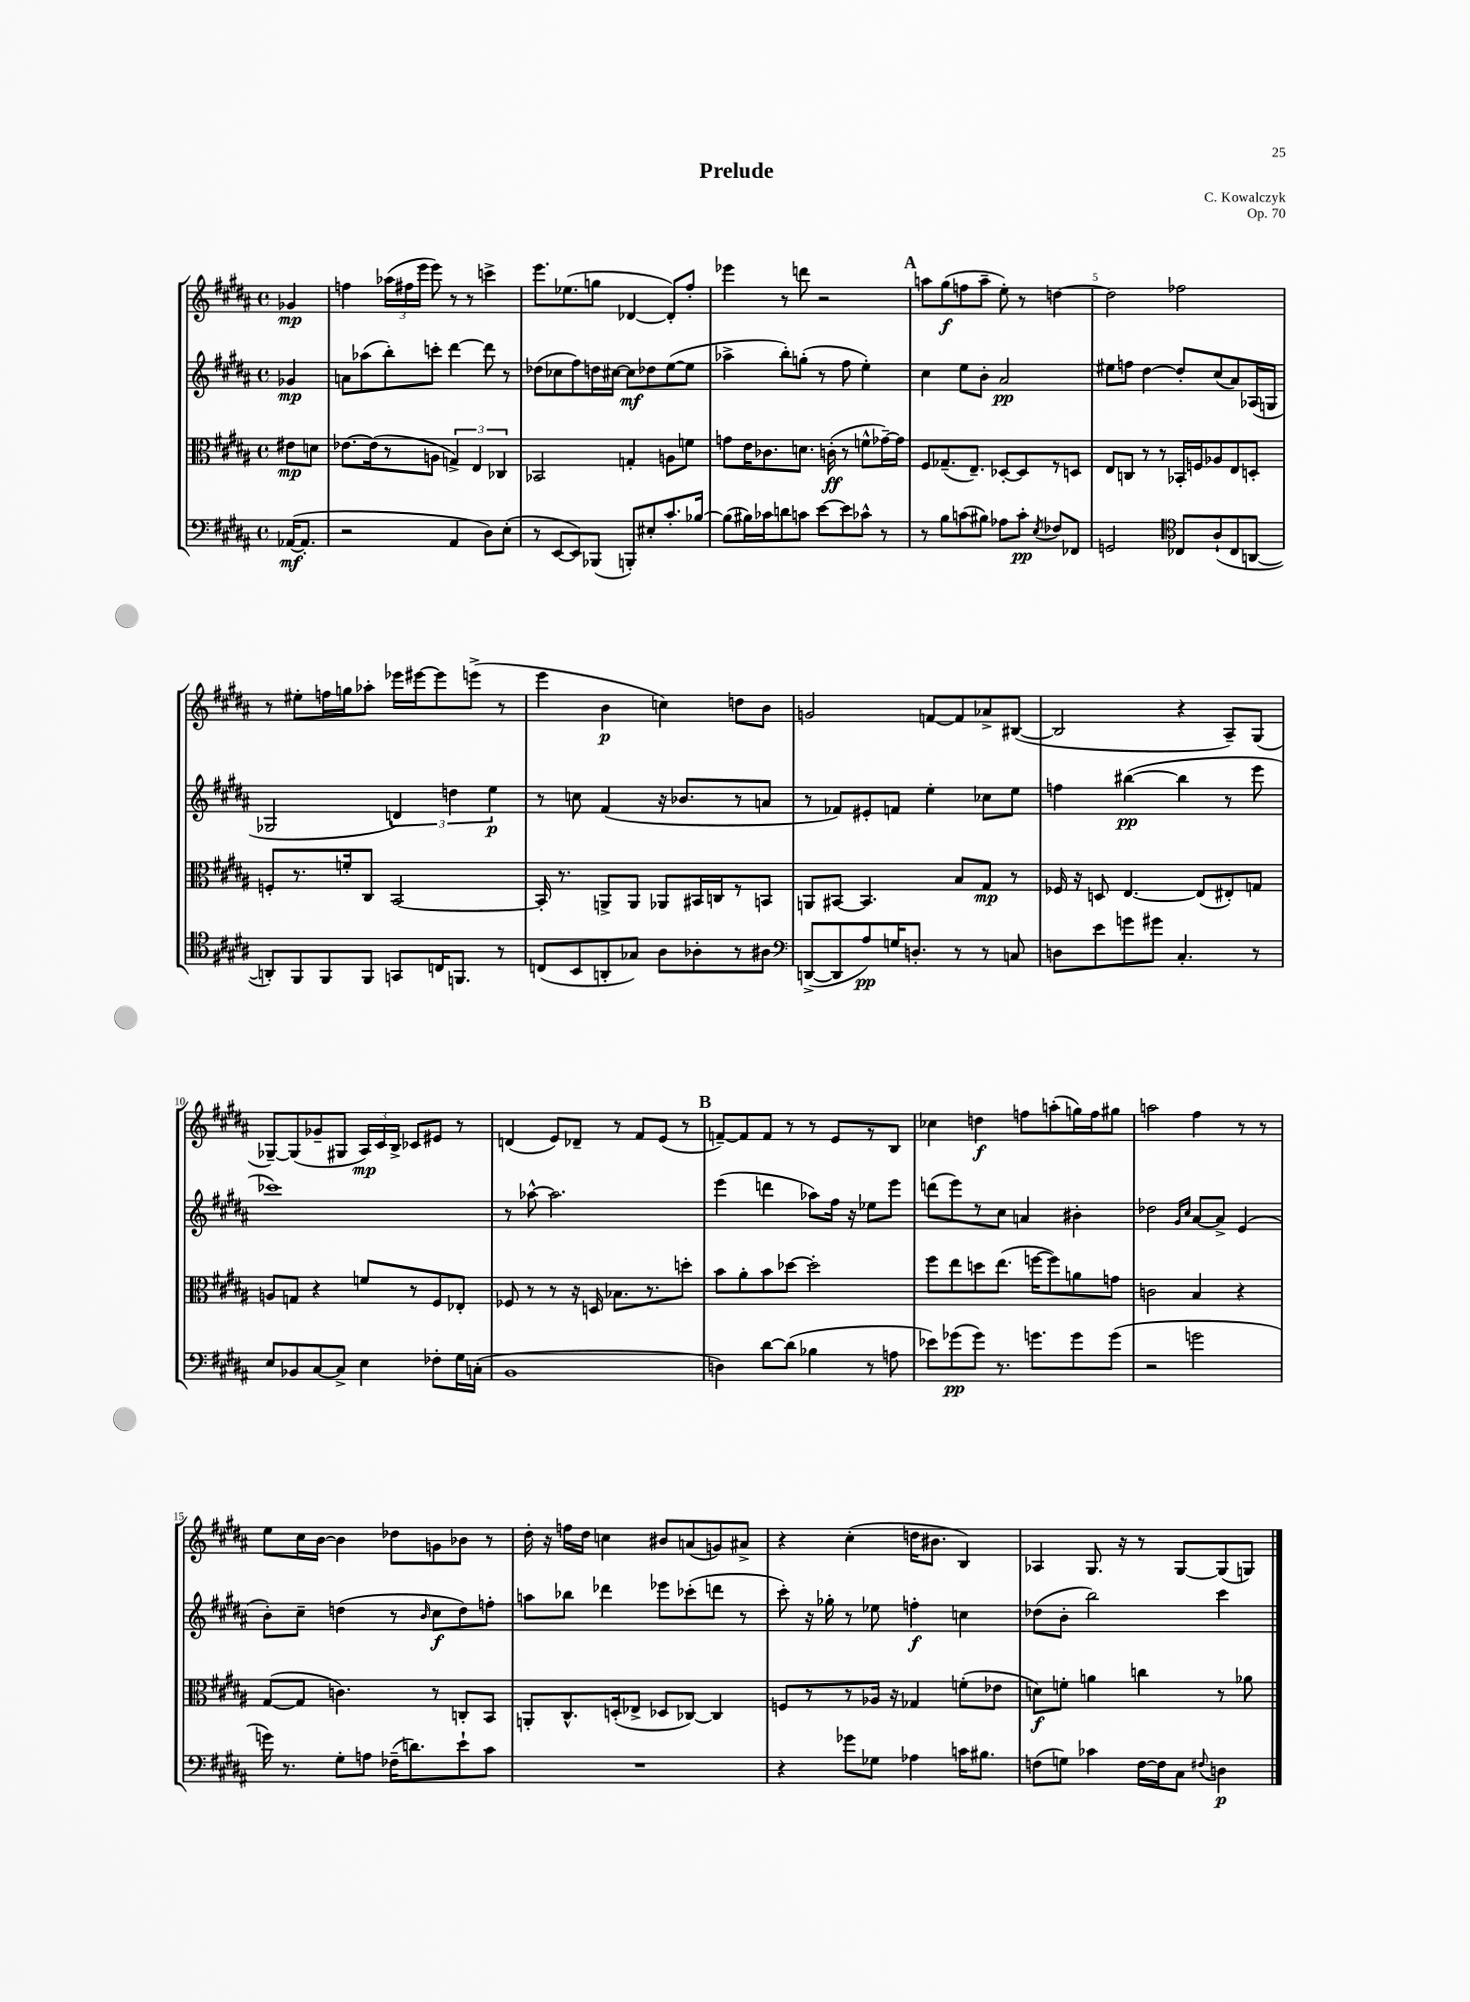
\header { title = "Prelude" composer = "C. Kowalczyk" opus = "Op. 70" }
<<
\new StaffGroup <<
\new Staff = "s0" {
    \clef treble \key b \major \defaultTimeSignature \time 4/4 \partial 4
    \autoBeamOff ges'4\mp |
    f''4 \tuplet 3/2 { aes''16[( fis''16 e'''16] } e'''8) r8 r8 c'''4-> |
    e'''8.[ ees''8.( g''8] des'4~ des'8[-.) fis''8]-. |
    ees'''4 r8 d'''8 r2 |
    \mark \markup { \bold "A" } a''8[ gis''8\f( f''8 a''8]-- e''8-.) r8 d''4~ |
    d''2 fes''2 |
    r8 eis''8[-. f''16 g''16 aes''8]-. ees'''16[ eis'''16~ eis'''8 e'''8]->( r8 |
    e'''4 b'4\p c''4) d''8[ b'8] |
    g'2 f'8[~ f'8 aes'8-> bis8]~( |
    bis2 r4 ais8[--) gis8]( |
    ges8[~--) ges8( ges'8-- gis8] \tuplet 3/2 { ais16[\mp) cis'16 b16]-> } ces'8[ eis'8] r8 |
    d'4( e'8[) des'8]-- r8 fis'8[ e'8]( r8 |
    \mark \markup { \bold "B" } f'8[~--) f'8 f'8] r8 r8 e'8[ r8 b8] |
    ces''4 d''4\f f''8[ a''8-.( g''16) f''16 gis''8] |
    a''2 fis''4 r8 r8 |
    e''8[ cis''16 b'16]~ b'4 des''8[ g'8 bes'8] r8 |
    dis''16-. r16 f''16[ dis''16] c''4 bis'8[ a'8( g'8) ais'8]-> |
    r4 cis''4-.( d''16[ bis'8.] b4) |
    aes4 gis8. r16 r8 gis8[~ gis8( g8]) \bar "|." |
}
\new Staff = "s1" {
    \clef treble \key b \major \defaultTimeSignature \time 4/4 \partial 4
    \autoBeamOff ges'4\mp |
    a'8[ aes''8( b''8-.) c'''8]-. dis'''4~ dis'''8 r8 |
    des''8[( ces''8 fis''8) d''16 cis''16]~ cis''8[\mf des''8 e''8~( e''8] |
    aes''4-> b''8[-.) g''8]-.( r8 fis''8 e''4-.) |
    \mark \markup { \bold "A" } cis''4 e''8[ b'8]-. ais'2\pp |
    eis''8[ f''8] dis''4~ dis''8[-. cis''8( ais'8) aes16( g16] |
    ges2 \tuplet 3/2 { d'4) d''4 e''4\p } |
    r8 c''8 fis'4( r16 bes'8.[ r8 a'8] |
    r8 fes'8[) eis'8-. f'8] e''4-. ces''8[ e''8] |
    f''4 bis''4~\pp( bis''4 r8 e'''8 |
    ces'''1) |
    r8 aes''8~-^ aes''2. |
    \mark \markup { \bold "B" } e'''4( d'''4 aes''8[) fis''16] r16 ees''8[ e'''8] |
    d'''8[( e'''8) r8 cis''8] a'4 bis'4-. |
    des''2 \grace { gis'16[ cis''16] } ais'8[~ ais'8]-> e'4( |
    b'8[-.) cis''8]-- d''4( r8 \grace { b'16 } cis''8[\f d''8) f''8]-. |
    a''8[ bes''8] des'''4 ees'''8[ ces'''8-.( d'''8] r8 |
    cis'''8-.) r16 ges''16-. r8 ees''8 f''4-.\f c''4 |
    des''8[( b'8]-. b''2) cis'''4 \bar "|." |
}
\new Staff = "s2" {
    \clef alto \key b \major \defaultTimeSignature \time 4/4 \partial 4
    \autoBeamOff eis'8[\mp d'8] |
    ees'8.[~ ees'16( r8 a8] \tuplet 3/2 { g4->) e4 ces4 } |
    bes,2 g4-. a8[ f'8] |
    g'8[ e'16 ces'8. d'8.] c'16-.\ff( r8 f'8[-^ ges'16~--) ges'16] |
    \mark \markup { \bold "A" } fis8[ ges8.--( e8.]--) des8[~-. des8 r8 d8] |
    e8[ c8] r8 r8 bes,16[-. f16 aes8 e8 d8]-. |
    f8[-. r8. f'16-. cis8] b,2~ |
    b,16-. r8. a,8[-> a,8] aes,8[ bis,16 c16 r8 b,8] |
    a,8[ bis,8]~ bis,4. b8[ gis8]\mp r8 |
    fes16 r16 d8 e4.~ e8[( eis8-.) g8] |
    a8[ g8] r4 f'8[ r8 fis8 ees8]-. |
    fes8 r8 r8 r16 d16 bes8.[ r8. d''8]-. |
    \mark \markup { \bold "B" } b'8[ ais'8-. b'8 des''8]~ des''2-. |
    fis''8[ e''8 d''8 e''8.]( f''16[~ f''8) a'8 g'8] |
    c'2 b4 r4 |
    gis8[~( gis8] c'4.) r8 c8[-. b,8] |
    a,8[-. cis8.-^ d16-.( ees8]-> des8[ ces8]~) ces4 |
    f8[ r8 r8 aes16] r16 ges4 f'8[-.( ees'8] |
    d'8[\f) f'8]-. a'4 c''4 r8 aes'8 \bar "|." |
}
\new Staff = "s3" {
    \clef bass \key b \major \defaultTimeSignature \time 4/4 \partial 4
    \autoBeamOff aes,16[~\mf( aes,8.]-. |
    r2 ais,4 dis8[) e8]-.( |
    r8 e,8[~ e,8) bes,,8]( b,,8[-.) eis8-. cis'8.-. bes16]~ |
    bes8[( bis16) ces'16 d'8 c'8] e'8[~ e'8 ces'8]-^ r8 |
    \mark \markup { \bold "A" } r8 b8[ c'8( bis8]) aes8[ c'8]-.\pp \acciaccatura { e8 } fes8[ fes,8] |
    g,2 \clef tenor ces8[ ais8-!( ces8 a,8]~ |
    a,8[-.) fis,8 fis,8 fis,8] g,8[ c16 f,8.] r8 |
    c8[( b,8 a,8-. ges8]) ais8[ aes8-. r8 ais8] |
    \clef bass d,8[~->( d,8 ais8\pp) g16 d8.]-. r8 r8 c8 |
    d8[ e'8 g'8 gis'8] cis4.-. r8 |
    e8[ bes,8 cis8~ cis8]-> e4 fes8[-. gis16 c16]-.( |
    b,1 |
    \mark \markup { \bold "B" } d4) dis'8[~ dis'8]( bes4 r8 a8 |
    ees'8[) ges'8\pp( ges'8]) r8. g'8.[ g'8 g'8]( |
    r2 g'2 |
    g'16) r8. gis8[-. a8] fes16[--( d'8.) e'8-! cis'8] |
    R1 |
    r4 ges'8[ ges8] aes4 c'16[ bis8.] |
    f8[( g8]) ces'4 f16[~ f16 cis8] \appoggiatura { fis8 } d4\p \bar "|." |
}
>>
>>
\layout { \context { \Score \override BarNumber.break-visibility = ##(#f #t #t) barNumberVisibility = #(every-nth-bar-number-visible 5) } }
